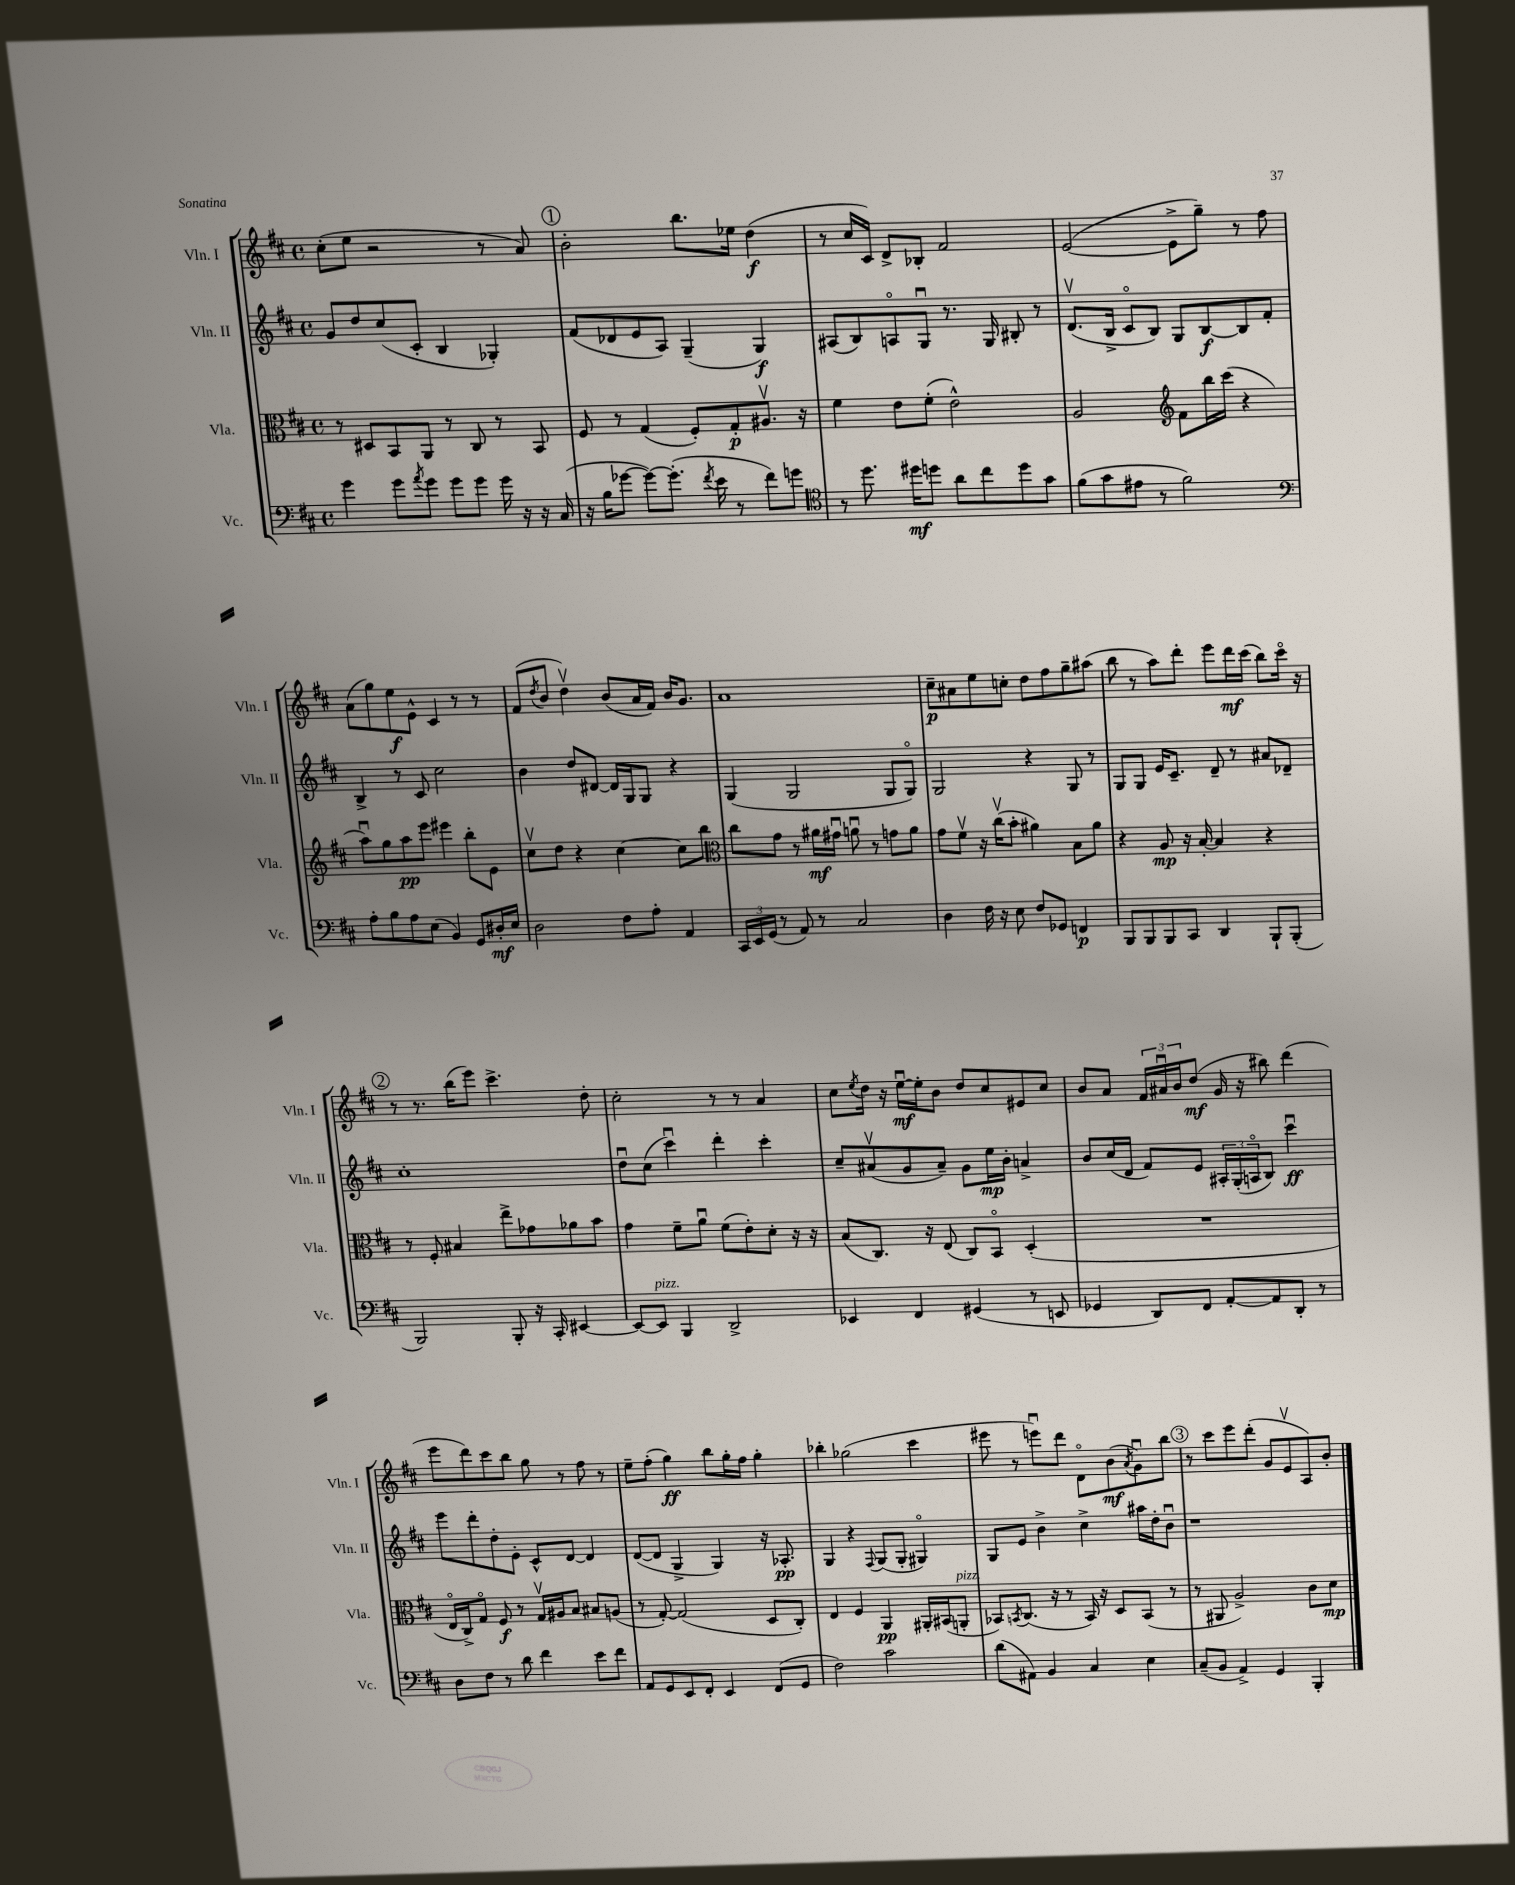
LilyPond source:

<<
\new StaffGroup <<
\new Staff = "s0" \with { instrumentName = "Vln. I" shortInstrumentName = "Vln. I" } {
    \clef treble \key d \major \defaultTimeSignature \time 4/4
    cis''8-.( e''8 r2 r8 a'8) |
    \mark \markup { \circle "1" } b'2-. b''8. ees''16 d''4\f( |
    r8 cis''16 cis'16) d'8-> bes8-. fis'2 |
    e'2~( e'8-> g''8--) r8 fis''8 |
    a'8( g''8) e''8\f e'8-^ cis'4 r8 r8 |
    fis'8( \acciaccatura { d''8 } b'8 d''4\upbow) b'8( a'16 fis'16) b'16 g'8. |
    a'1 |
    cis''8--\p ais'8 e''8 c''8-. d''8 fis''8 g''8-- ais''8( |
    b''8 r8 a''8) d'''8-. e'''8 d'''16\mf cis'''16( b''8) cis'''16\flageolet r16 |
    \mark \markup { \circle "2" } r8 r8. b''16( e'''8) cis'''4.-> d''8-. |
    cis''2-. r8 r8 a'4 |
    cis''8 \acciaccatura { e''8 } d''16 r16 e''16~\downbow\mf e''16-. b'8 d''8 cis''8 eis'8 cis''8 |
    b'8 a'8 \tuplet 3/2 { fis'16 ais'16\downbow b'16 } d''8\mf( g'16 r16 bis''8) d'''4( |
    e'''8 d'''8) cis'''8 b''8 g''8 r8 fis''8 r8 |
    e''8-- fis''8-.( g''4\ff) b''8 g''16-. fis''16 g''4-. |
    bes''4-. ges''2( cis'''4 |
    eis'''8 r8 e'''8\downbow) d'''8 d'8\flageolet b'8\mf( \acciaccatura { a'8 } g'8\downbow) b''8 |
    \mark \markup { \circle "3" } r8 cis'''8 e'''8 d'''8-.( g'8 e'8\upbow a8) b'8-. \bar "|." |
}
\new Staff = "s1" \with { instrumentName = "Vln. II" shortInstrumentName = "Vln. II" } {
    \clef treble \key d \major \defaultTimeSignature \time 4/4
    g'8 d''8 cis''8( cis'8-. b4 ges4-.) |
    \mark \markup { \circle "1" } fis'8( des'8 e'8 a8) g4--( g4\f) |
    ais8( b8) a8\flageolet g8\downbow r8. g16 bis8-. r8 |
    d'8.\upbow( b16-> cis'8\flageolet b8) g8 b8~\f b8 fis'8-. |
    b4-> r8 cis'8 cis''2 |
    b'4 d''8 dis'8~ dis'16 g16 g8 r4 |
    g4( g2 g8 g8\flageolet) |
    g2 r4 g8 r8 |
    g8 g8 e'16 cis'8.-- d'8-- r8 ais'8 des'8-- |
    \mark \markup { \circle "2" } cis''1-. |
    d''8\downbow cis''8( cis'''4\downbow) d'''4-. cis'''4-. |
    cis''8-- ais'8\upbow( g'8 ais'8--) g'8 e''16\mp b'16-. a'4-> |
    b'8 cis''16( d'16 fis'8) e'8 \tuplet 3/2 { ais16-. g16-.( a16\flageolet } b8) cis'''4\downbow\ff |
    e'''8 d'''8-. d''8-. e'8-. cis'8-^ d'8~ d'4 |
    d'8~( d'8 g4-> g4) r16 aes8.-.\pp |
    g4 r4 \appoggiatura { fis8 } g8( g8-. gis4\flageolet) |
    g8 e'8 b'4-> cis''4-> ais''16 d''16-. b'8\downbow |
    \mark \markup { \circle "3" } r1 \bar "|." |
}
\new Staff = "s2" \with { instrumentName = "Vla." shortInstrumentName = "Vla." } {
    \clef alto \key d \major \defaultTimeSignature \time 4/4
    r8 dis8 b,8 a,8 r8 cis8 r8 b,8 |
    \mark \markup { \circle "1" } fis8 r8 g4( fis8-.) g8-.\p ais8.\upbow r16 |
    fis'4 e'8 fis'8-.( e'2-^) |
    a2 \clef treble fis'8 b''16 cis'''16( r4 |
    a''8\downbow) g''8 a''8\pp e'''8 eis'''4 b''8-. e'8 |
    cis''8\upbow d''8 r4 cis''4~ cis''8 b''8 |
    \clef alto cis''8 g'8 r8 ais'16\mf gis'16\downbow a'8\downbow r8 g'8 a'8 |
    g'8 fis'8\upbow r16 cis''16\upbow( b'8-. ais'4) b8 ais'8 |
    r4 a8\mp r16 b16~-. b4 r4 |
    \mark \markup { \circle "2" } r8 fis8-. bis4 e''8-> ges'8 aes'8 b'8 |
    g'4 fis'8-- a'8\downbow fis'8( e'8-.) d'8-. r16 r16 |
    b8( cis8.) r16 e8( cis8) b,8\flageolet d4-.( |
    R1 |
    e16\flageolet cis16->) g8\flageolet fis8\f r8 g16\upbow ais16 b8 bis8 a8( |
    r8 g8~-.) g2( d8 cis8-.) |
    e4 fis4 a,4\pp ais,16-. bis,16( a,8-.^\markup { \italic "pizz." } |
    bes,8) \acciaccatura { b,8 } cis8.( r16 r8 b,16) r16 d8 b,8( r8 |
    \mark \markup { \circle "3" } r8 ais,8 a2->) cis'8 d'8\mp \bar "|." |
}
\new Staff = "s3" \with { instrumentName = "Vc." shortInstrumentName = "Vc." } {
    \clef bass \key d \major \defaultTimeSignature \time 4/4
    g'4 g'8 \acciaccatura { a'8 } g'8 g'8 g'8 g'16 r16 r16 cis16( |
    \mark \markup { \circle "1" } r16 b16 ges'8~ ges'8~) ges'8.-.( \acciaccatura { fis'8 } e'16 r8 fis'8) g'8 |
    \clef tenor r8 d''8. dis''16\mf d''8 a'8 cis''8 d''8 g'8 |
    fis'8( g'8 eis'8 r8 fis'2) |
    \clef bass a8-. b8 a8 e8( b,4) g,8 dis16-.\mf e16 |
    d2 fis8 a8-. a,4 |
    \tuplet 3/2 { cis,16 e,16 g,16( } r8 a,8) r8 cis2 |
    d4 fis16 r16 e8 fis8 ges,8 f,4\p |
    b,,8 b,,8 b,,8 cis,8 d,4 b,,8-! b,,8-.( |
    \mark \markup { \circle "2" } b,,2) b,,8-. r16 cis,16-. eis,4~ |
    eis,8~ eis,8^\markup { \italic "pizz." } b,,4 d,2-> |
    ees,4 fis,4 gis,4( r8 e,8 |
    ges,4 d,8) fis,8 a,8~-. a,8 d,8-. r8 |
    d8 fis8 r8 d'8 fis'4 e'8 fis'8 |
    a,8 g,8 e,8 fis,8-. e,4 fis,8( g,8 |
    fis2) cis'2 |
    d'8( ais,8) b,4 cis4 e4 |
    \mark \markup { \circle "3" } cis8--( b,8 a,4->) g,4 b,,4-. \bar "|." |
}
>>
>>
\layout { \context { \Score \remove "Bar_number_engraver" } }
